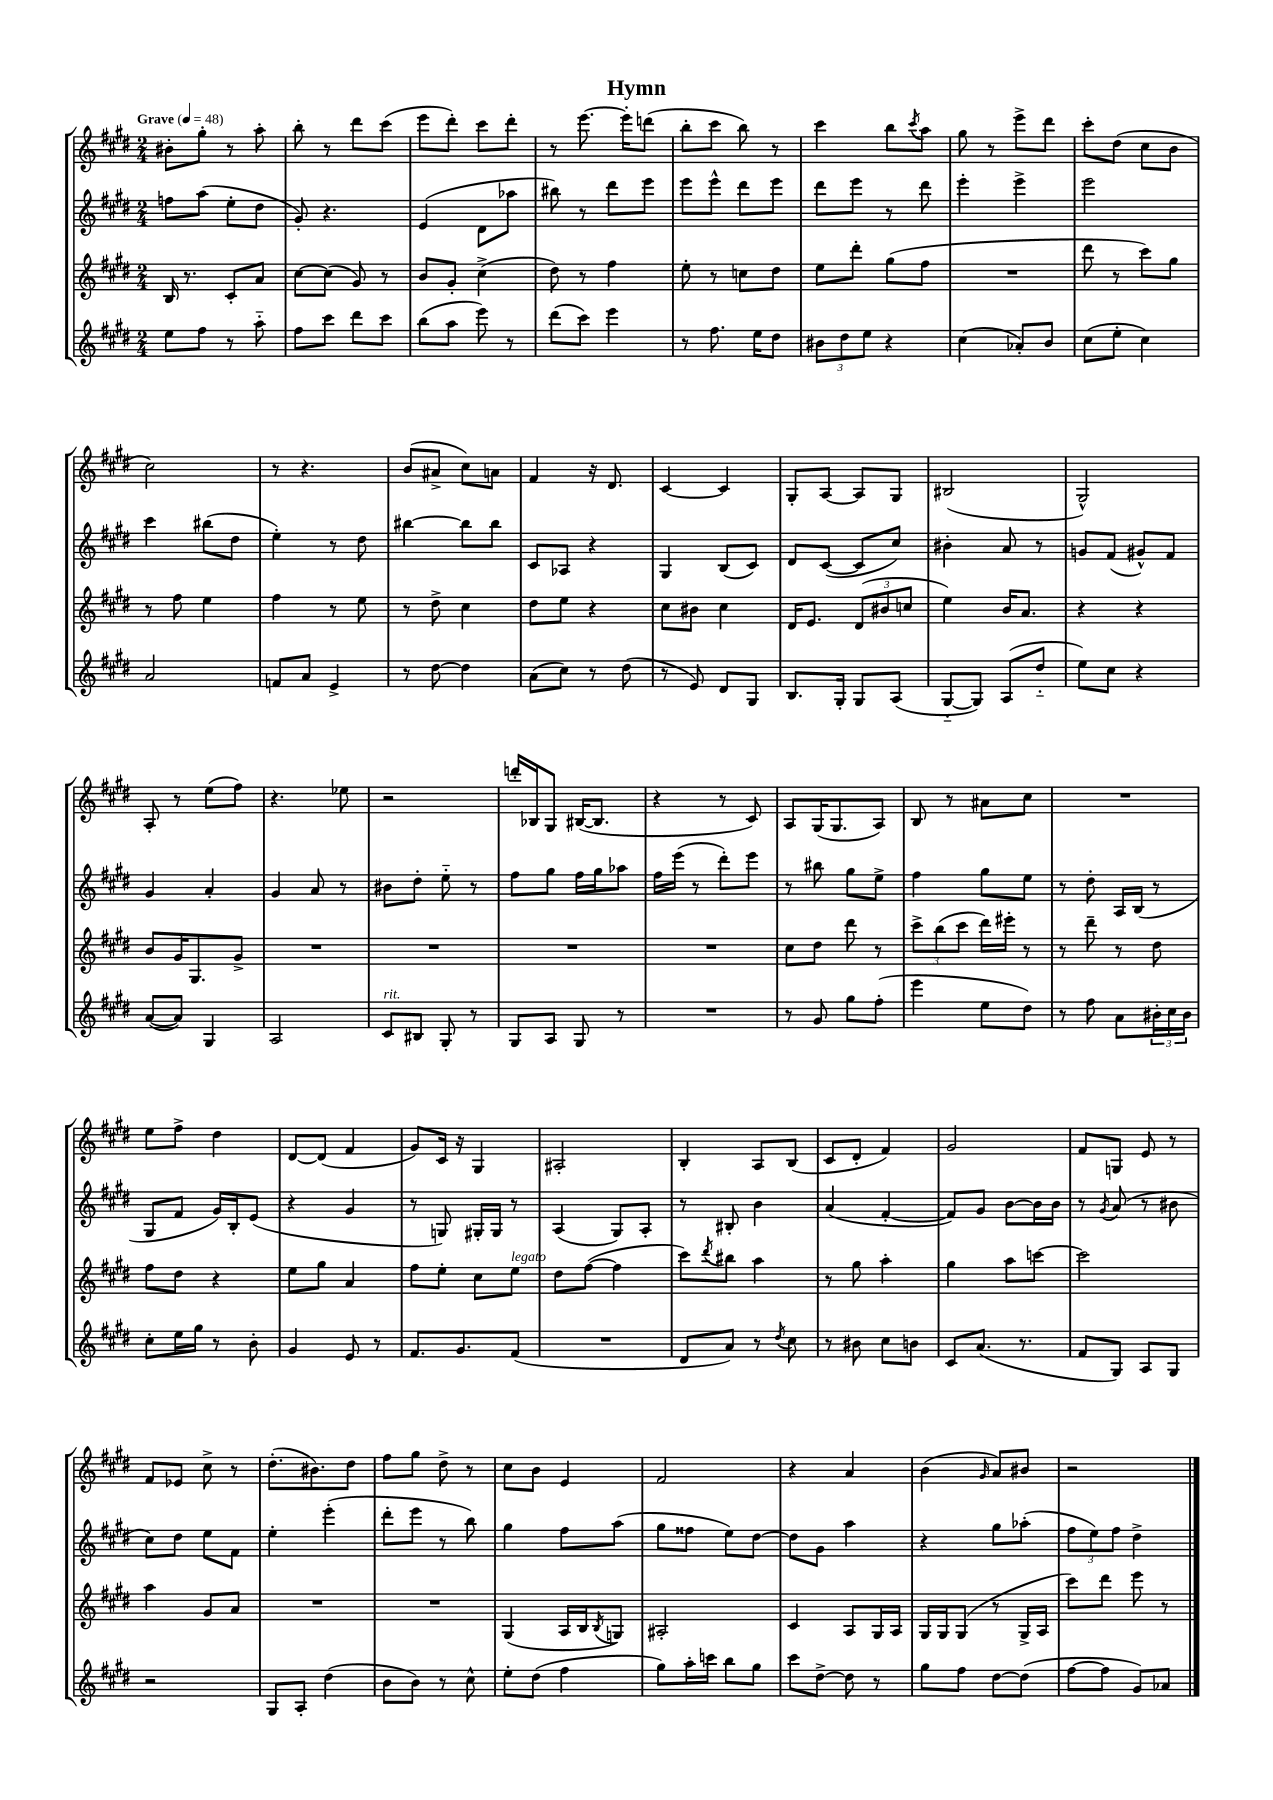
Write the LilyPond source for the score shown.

\header { title = "Hymn" }
<<
\new StaffGroup <<
\new Staff = "s0" {
    \clef treble \key e \major \numericTimeSignature \time 2/4 \tempo "Grave" 4 = 48
    bis'8-. gis''8-. r8 a''8-. |
    b''8-. r8 dis'''8 cis'''8( |
    e'''8 dis'''8-.) cis'''8 dis'''8-. |
    r8 e'''8.~ e'''16-. d'''8( |
    b''8-. cis'''8 b''8) r8 |
    cis'''4 b''8 \acciaccatura { cis'''8 } a''8 |
    gis''8 r8 e'''8-> dis'''8 |
    cis'''8-. dis''8( cis''8 b'8 |
    cis''2) |
    r8 r4. |
    b'8( ais'8-> cis''8) a'8 |
    fis'4 r16 dis'8. |
    cis'4~ cis'4 |
    gis8-. a8~ a8 gis8 |
    bis2( |
    gis2-^) |
    a8-. r8 e''8( fis''8) |
    r4. ees''8 |
    r2 |
    d'''16-. bes16 gis8 bis16~( bis8. |
    r4 r8 cis'8) |
    a8 gis16( gis8. a8) |
    b8 r8 ais'8 cis''8 |
    R2 |
    e''8 fis''8-> dis''4 |
    dis'8~ dis'8( fis'4 |
    gis'8) cis'16 r16 gis4 |
    ais2-. |
    b4-. a8 b8( |
    cis'8 dis'8-. fis'4) |
    gis'2 |
    fis'8 g8 e'8 r8 |
    fis'8 ees'8 cis''8-> r8 |
    dis''8.-.( bis'8.) dis''8 |
    fis''8 gis''8 dis''8-> r8 |
    cis''8 b'8 e'4 |
    fis'2 |
    r4 a'4 |
    b'4( \grace { gis'16 } a'8) bis'8 |
    r2 \bar "|." |
}
\new Staff = "s1" {
    \clef treble \key e \major \numericTimeSignature \time 2/4
    f''8 a''8( e''8-. dis''8 |
    gis'8-.) r4. |
    e'4( dis'8 aes''8 |
    bis''8) r8 dis'''8 e'''8 |
    e'''8 e'''8-^ dis'''8 e'''8 |
    dis'''8 e'''8 r8 dis'''8 |
    e'''4-. e'''4-> |
    e'''2 |
    cis'''4 bis''8( dis''8 |
    e''4-.) r8 dis''8 |
    bis''4~ bis''8 bis''8 |
    cis'8 aes8 r4 |
    gis4 b8( cis'8) |
    dis'8 cis'8~( cis'8 cis''8) |
    bis'4-. a'8 r8 |
    g'8 fis'8( gis'8-^) fis'8 |
    gis'4 a'4-. |
    gis'4 a'8 r8 |
    bis'8 dis''8-. e''8-_ r8 |
    fis''8 gis''8 fis''16 gis''16 aes''8 |
    fis''16 e'''16( r8 dis'''8-.) e'''8 |
    r8 bis''8 gis''8 e''8-> |
    fis''4 gis''8 e''8 |
    r8 dis''8-. a16 b16( r8 |
    gis8 fis'8 gis'16) b16-. e'8( |
    r4 gis'4 |
    r8 g8) gis16-. gis16 r8 |
    a4( gis8) a8-. |
    r8 bis8-. b'4 |
    a'4( fis'4~-. |
    fis'8) gis'8 b'8~ b'16 b'16 |
    r8 \acciaccatura { gis'8 } a'8( r8 bis'8 |
    cis''8) dis''8 e''8 fis'8 |
    e''4-. e'''4-.( |
    dis'''8-. e'''8 r8 b''8) |
    gis''4 fis''8 a''8( |
    gis''8 fisis''8 e''8) dis''8~ |
    dis''8 gis'8 a''4 |
    r4 gis''8 aes''8-.( |
    \tuplet 3/2 { fis''8 e''8) fis''8 } dis''4-> \bar "|." |
}
\new Staff = "s2" {
    \clef treble \key e \major \numericTimeSignature \time 2/4
    b16 r8. cis'8-. a'8 |
    cis''8~ cis''8( gis'8) r8 |
    b'8 gis'8-. cis''4->( |
    dis''8) r8 fis''4 |
    e''8-. r8 c''8 dis''8 |
    e''8 dis'''8-. gis''8( fis''8 |
    R2 |
    dis'''8 r8 cis'''8) gis''8 |
    r8 fis''8 e''4 |
    fis''4 r8 e''8 |
    r8 dis''8-> cis''4 |
    dis''8 e''8 r4 |
    cis''8 bis'8 cis''4 |
    dis'16 e'8. \tuplet 3/2 { dis'8( bis'8 c''8 } |
    e''4) b'16 a'8. |
    r4 r4 |
    b'8 gis'16 gis8. gis'8-> |
    R2 |
    R2 |
    R2 |
    R2 |
    cis''8 dis''8 dis'''8 r8 |
    \tuplet 3/2 { cis'''8-> b''8( cis'''8 } dis'''16) eis'''16-. r8 |
    r8 dis'''8-- r8 dis''8 |
    fis''8 dis''8 r4 |
    e''8 gis''8 a'4 |
    fis''8 e''8-. cis''8 e''8^\markup { \italic "legato" } |
    dis''8 fis''8~( fis''4 |
    cis'''8) \acciaccatura { dis'''8 } bis''8 a''4 |
    r8 gis''8 a''4-. |
    gis''4 a''8 c'''8~ |
    c'''2 |
    a''4 gis'8 a'8 |
    R2 |
    R2 |
    gis4( a16 b16 \acciaccatura { b8 } g8) |
    ais2-. |
    cis'4 a8 gis16 a16 |
    gis16 gis16 gis8( r8 gis16-> a16 |
    cis'''8) dis'''8 e'''8 r8 \bar "|." |
}
\new Staff = "s3" {
    \clef treble \key e \major \numericTimeSignature \time 2/4
    e''8 fis''8 r8 a''8-_ |
    fis''8 cis'''8 dis'''8 cis'''8 |
    b''8( a''8 e'''8) r8 |
    dis'''8( cis'''8) e'''4 |
    r8 fis''8. e''16 dis''8 |
    \tuplet 3/2 { bis'8 dis''8 e''8 } r4 |
    cis''4( aes'8-.) b'8 |
    cis''8( e''8-. cis''4) |
    a'2 |
    f'8 a'8 e'4-> |
    r8 dis''8~ dis''4 |
    a'8( cis''8) r8 dis''8( |
    r8 e'8) dis'8 gis8 |
    b8. gis16-. gis8 a8( |
    gis8~-_ gis8) a8( dis''8-_ |
    e''8) cis''8 r4 |
    a'8~( a'8) gis4 |
    a2 |
    cis'8^\markup { \italic "rit." } bis8 gis8-. r8 |
    gis8 a8 gis8 r8 |
    R2 |
    r8 gis'8 gis''8 fis''8-.( |
    e'''4 e''8 dis''8) |
    r8 fis''8 a'8 \tuplet 3/2 { bis'16-. cis''16 bis'16 } |
    cis''8-. e''16 gis''16 r8 b'8-. |
    gis'4 e'8 r8 |
    fis'8. gis'8. fis'8( |
    R2 |
    dis'8 a'8) r8 \acciaccatura { dis''8 } cis''8 |
    r8 bis'8 cis''8 b'8 |
    cis'8 a'8.( r8. |
    fis'8 gis8) a8 gis8 |
    r2 |
    gis8 a8-. dis''4( |
    b'8 b'8) r8 cis''8-^ |
    e''8-. dis''8( fis''4 |
    gis''8) a''16-. c'''16 b''8 gis''8 |
    cis'''8 dis''8~-> dis''8 r8 |
    gis''8 fis''8 dis''8~ dis''8( |
    fis''8~ fis''8 gis'8) aes'8 \bar "|." |
}
>>
>>
\layout { \context { \Score \remove "Bar_number_engraver" } }
